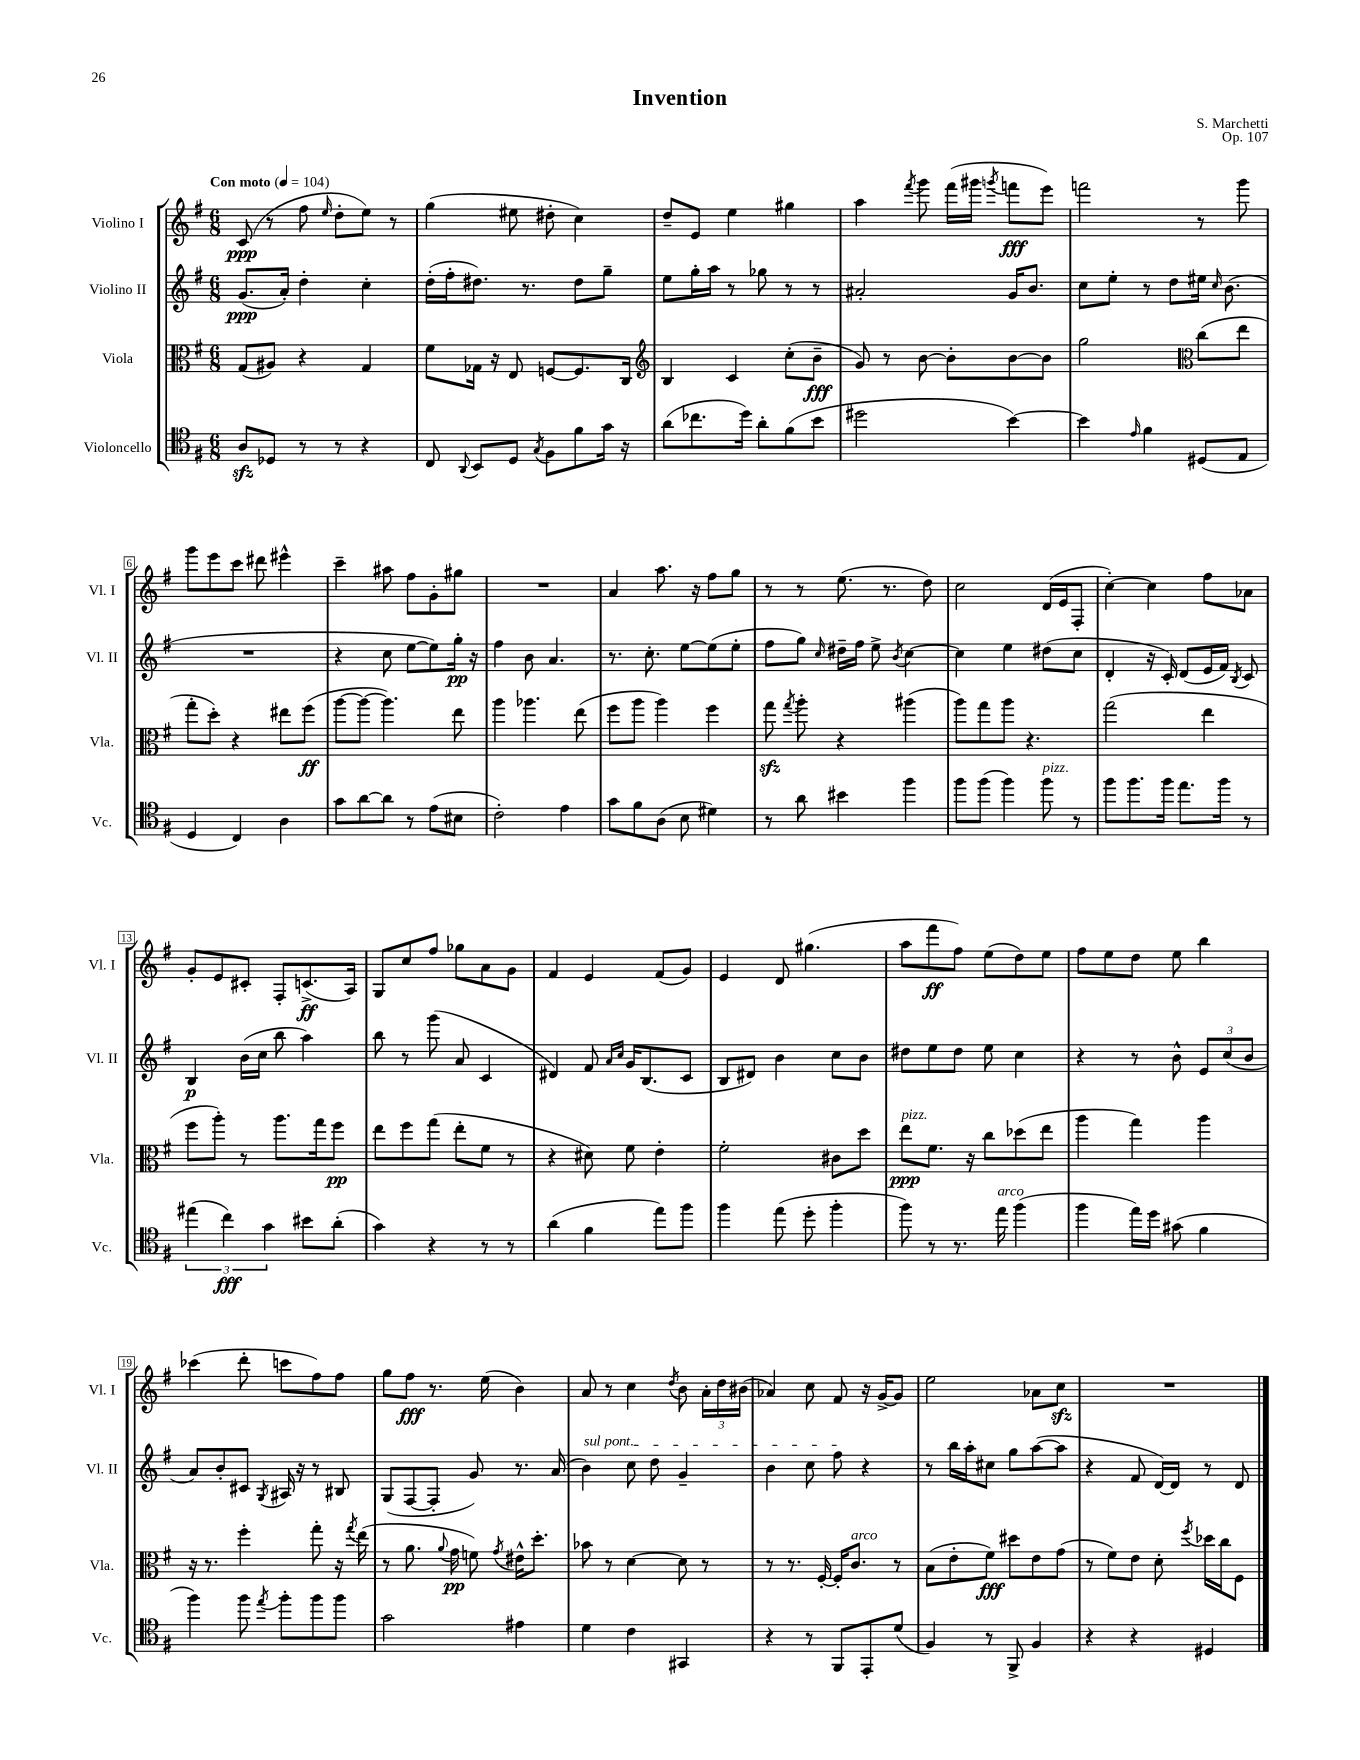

**kern	**dynam	**kern	**dynam	**kern	**dynam	**kern	**dynam
*part4	*part4	*part3	*part3	*part2	*part2	*part1	*part1
*staff4	*staff4	*staff3	*staff3	*staff2	*staff2	*staff1	*staff1
*I"Violoncello	*	*I"Viola	*	*I"Violino II	*	*I"Violino I	*
*I'Vc.	*	*I'Vla.	*	*I'Vl. II	*	*I'Vl. I	*
*clefC4	*	*clefC3	*	*clefG2	*	*clefG2	*
*k[f#]	*	*k[f#]	*	*k[f#]	*	*k[f#]	*
*M6/8	*	*M6/8	*	*M6/8	*	*M6/8	*
*MM104	*	*MM104	*	*MM104	*	*MM104	*
=1	=1	=1	=1	=1	=1	=1	=1
!	!	!	!	!	!	!LO:TX:a:B:t=Con moto	!
8Azz/L	.	(8G/L	.	(8.g/L	ppp	(8c/	ppp
8D-X/J	.	8A#X/J)	.	.	.	8r	.
.	.	.	.	16a'/Jk)	.	.	.
8r	.	4r	.	4dd'\	.	8ff#\	.
.	.	.	.	.	.	16qqee/	.
8r	.	.	.	.	.	8dd'\L	.
4r	.	4G/	.	4cc'\	.	8ee\J)	.
.	.	.	.	.	.	8r	.
=2	=2	=2	=2	=2	=2	=2	=2
8C/	.	8f#\L	.	(16dd'\LL	.	(4gg\	.
.	.	.	.	16ff#'\J	.	.	.
8qqAA/	.	.	.	.	.	.	.
8BB/L	.	16G-X\Jk	.	8.dd#X\J)	.	.	.
.	.	16r	.	.	.	.	.
8D/J	.	8E/	.	.	.	8ee#X\	.
.	.	.	.	8.r	.	.	.
8qG/	.	.	.	.	.	.	.
8F#\L	.	[8Fn/L	.	.	.	8dd#X'\	.
8f#\	.	8.F/]	.	8dd#\L	.	4cc\)	.
16g\Jk	.	.	.	8gg~\J	.	.	.
16r	.	16C/Jk	.	.	.	.	.
=3	=3	=3	=3	=3	=3	=3	=3
*	*	*clefG2	*	*	*	*	*
(8a\L	.	4B/	.	8ee\L	.	8dd~/L	.
8.cc-X\	.	.	.	16gg'\L	.	8e/J	.
.	.	.	.	16aa\JJ	.	.	.
.	.	4c/	.	8r	.	4ee\	.
16dd\Jk)	.	.	.	.	.	.	.
8a'\L	.	.	.	8gg-X\	.	.	.
(8f#\	.	(8cc'\L	.	8r	.	4gg#X\	.
8b\J	.	8b~\J	fff	8r	.	.	.
=4	=4	=4	=4	=4	=4	=4	=4
2dd#X\	.	8g/)	.	2a#X'/	.	4aa\	.
.	.	8r	.	.	.	.	.
.	.	.	.	.	.	8qfff#/	.
.	.	[8b\	.	.	.	8ggg\	.
.	.	8b'\L]	.	.	.	(16fff#\LL	.
.	.	.	.	.	.	16ggg#X\JJ	.
.	.	.	.	.	.	8qgggn/	.
[4b\)	.	[8b\	.	16g/KL	.	8fffn\L	fff
.	.	.	.	8.b/J	.	.	.
.	.	8b\J]	.	.	.	8eee\J)	.
=5	=5	=5	=5	=5	=5	=5	=5
4b\]	.	2gg\	.	8cc\L	.	2fffn\	.
.	.	.	.	8ee'\J	.	.	.
16qqe/	.	.	.	.	.	.	.
4f#\	.	.	.	8r	.	.	.
.	.	.	.	8dd\L	.	.	.
*	*	*clefC3	*	*	*	*	*
(8D#X/L	.	(8cc\L	.	16ee#X\Jk	.	8r	.
.	.	.	.	16qqcc/	.	.	.
.	.	.	.	(8.b\	.	.	.
8E/J	.	8ee\J	.	.	.	8ggg\	.
!!LO:LB:g=z
=6	=6	=6	=6	=6	=6	=6	=6
4D/	.	8gg'\L	.	2.r	.	8ggg\L	.
.	.	8dd'\J)	.	.	.	8eee\	.
4C/)	.	4r	.	.	.	8ccc\J	.
.	.	.	.	.	.	8ddd#X\	.
4A\	.	8ee#X\L	.	.	.	4eee#X^^\	.
.	.	(8ff#\J	ff	.	.	.	.
=7	=7	=7	=7	=7	=7	=7	=7
8g\L	.	[8aa\L	.	4r	.	4ccc~\	.
[8a\	.	8aa\J_	.	.	.	.	.
8a\J]	.	4.aa\])	.	8cc\	.	8aa#X\	.
8r	.	.	.	[8ee\L	.	8ff#\L	.
(8e\L	.	.	.	8ee\])	.	8g'\	.
8B#X\J	.	8ee\	.	16gg'\Jk	pp	8gg#X\J	.
.	.	.	.	16r	.	.	.
=8	=8	=8	=8	=8	=8	=8	=8
2c'\)	.	4aa\	.	4ff#\	.	2.r	.
.	.	4.aa-X\	.	8b\	.	.	.
.	.	.	.	4.a/	.	.	.
4e\	.	.	.	.	.	.	.
.	.	(8ee\	.	.	.	.	.
=9	=9	=9	=9	=9	=9	=9	=9
8g\L	.	8ff#\L	.	8.r	.	4a/	.
8f#\	.	8aa\J	.	.	.	.	.
.	.	.	.	8.cc'\	.	.	.
(8A\J	.	4aa\)	.	.	.	8.aa\	.
8B\	.	.	.	[8ee\L	.	.	.
.	.	.	.	.	.	16r	.
4d#X\)	.	4ff#\	.	(8ee\]	.	8ff#\L	.
.	.	.	.	8ee'\J	.	8gg\J	.
=10	=10	=10	=10	=10	=10	=10	=10
8r	.	8ggzz\	.	8ff#\L	.	8r	.
.	.	8qgg/	.	.	.	.	.
8a\	.	8aa'\	.	8gg\J)	.	8r	.
.	.	.	.	16qqcc/	.	.	.
4b#X\	.	4r	.	16dd#X~\LL	.	(8.ee\	.
.	.	.	.	16ff#\JJ	.	.	.
.	.	.	.	8ee^\	.	.	.
.	.	.	.	.	.	8.r	.
.	.	.	.	8qb/	.	.	.
4ff#\	.	(4aa#X\	.	[4cc\	.	.	.
.	.	.	.	.	.	8dd\)	.
=11	=11	=11	=11	=11	=11	=11	=11
8ff#\L	.	8aa\L)	.	4cc\]	.	2cc\	.
(8ff#\J	.	8gg\	.	.	.	.	.
4ff#\)	.	8aa\J	.	4ee\	.	.	.
.	.	4.r	.	.	.	.	.
!LO:TX:a:i:t=pizz.	!	!	!	!	!	!	!
8ff#\	.	.	.	(8dd#X\L	.	(16d/LL	.
.	.	.	.	.	.	16e/J	.
8r	.	.	.	8cc\J	.	8F#'/J	.
=12	=12	=12	=12	=12	=12	=12	=12
8ff#\L	.	(2gg\	.	4d'/	.	[4cc'\)	.
8.ff#\	.	.	.	.	.	.	.
.	.	.	.	16r	.	4cc\]	.
16ff#\Jk	.	.	.	16c'/)	.	.	.
8.ee\L	.	.	.	(8d/L	.	.	.
.	.	4ee\	.	16e/L	.	8ff#\L	.
16ff#\Jk	.	.	.	16f#/JJ)	.	.	.
.	.	.	.	8qB/	.	.	.
8r	.	.	.	8c/	.	8a-X\J	.
!!LO:LB:g=z
=13	=13	=13	=13	=13	=13	=13	=13
(6ee#X\	.	8ff#\L	.	4B/	p	8g'/L	.
.	.	8aa'\J)	.	.	.	8e/	.
6cc\)	fff	.	.	.	.	.	.
.	.	8r	.	(16b\LL	.	8c#X'/J	.
.	.	.	.	16cc\JJ	.	.	.
6g\	.	.	.	.	.	.	.
.	.	8.aa\L	.	8bb\	.	8F#'/L	.
8b#X\L	.	.	.	4aa\)	.	(8.cn^/	ff
.	.	16gg\k	.	.	.	.	.
(8a'\J	.	8ff#\J	pp	.	.	.	.
.	.	.	.	.	.	16A/Jk)	.
=14	=14	=14	=14	=14	=14	=14	=14
4g\)	.	8ee\L	.	8bb\	.	8G/L	.
.	.	8ff#\	.	8r	.	8cc/	.
4r	.	(8gg\J	.	(8ggg\	.	8ff#/J	.
.	.	8ee'\L	.	8a/	.	8gg-X\L	.
8r	.	8f#\J	.	4c/	.	8a\	.
8r	.	8r	.	.	.	8g\J	.
=15	=15	=15	=15	=15	=15	=15	=15
(4a\	.	4r	.	4d#X/)	.	4f#/	.
4f#\	.	8d#X\)	.	8f#/	.	4e/	.
.	.	.	.	16qqa/LL	.	.	.
.	.	.	.	16qqcc/JJ	.	.	.
.	.	8f#\	.	16g/KL	.	.	.
.	.	.	.	(8.B/	.	.	.
8ee\L)	.	4e'\	.	.	.	(8f#/L	.
8ff#\J	.	.	.	8c/J	.	8g/J)	.
=16	=16	=16	=16	=16	=16	=16	=16
4ff#\	.	2f#'\	.	8B/L	.	4e/	.
.	.	.	.	8d#X/J)	.	.	.
(8ee\	.	.	.	4b\	.	8d/	.
8dd'\	.	.	.	.	.	(4.gg#X\	.
4ff#'\	.	8c#X\L	.	8cc\L	.	.	.
.	.	8dd\J	.	8b\J	.	.	.
=17	=17	=17	=17	=17	=17	=17	=17
!	!	!LO:TX:a:i:t=pizz.	!	!	!	!	!
8ff#\)	.	8ee\L	ppp	8dd#X\L	.	8aa\L	.
8r	.	8.f#\J	.	8ee\	.	8fff#\	ff
8.r	.	.	.	8dd#\J	.	8ff#\J)	.
.	.	16r	.	.	.	.	.
.	.	8cc\L	.	8ee\	.	(8ee\L	.
!LO:TX:a:i:t=arco	!	!	!	!	!	!	!
16ee\	.	.	.	.	.	.	.
(4ff#\	.	(8dd-X\	.	4cc\	.	8dd\)	.
.	.	8ee\J	.	.	.	8ee\J	.
=18	=18	=18	=18	=18	=18	=18	=18
4ff#\	.	4aa\	.	4r	.	8ff#\L	.
.	.	.	.	.	.	8ee\	.
16ee\LL)	.	4gg\)	.	8r	.	8dd\J	.
16dd\JJ	.	.	.	.	.	.	.
(8g#X\	.	.	.	8b^^\	.	8ee\	.
4f#\	.	4aa\	.	12e/L	.	4bb\	.
.	.	.	.	(12cc/	.	.	.
.	.	.	.	12b/J	.	.	.
!!LO:LB:g=z
=19	=19	=19	=19	=19	=19	=19	=19
4ff#\)	.	16r	.	8a/L)	.	(4ccc-X\	.
.	.	8.r	.	.	.	.	.
.	.	.	.	8b'/	.	.	.
8ff#\	.	4ff#'\	.	8c#X/J	.	8ddd'\	.
8qee/	.	.	.	8qG/	.	.	.
8ff#'\L	.	.	.	16A#X/	.	8cccn\L	.
.	.	.	.	16r	.	.	.
8ff#\	.	8gg'\	.	8r	.	8ff#\)	.
8ff#\J	.	16r	.	8B#X/	.	8ff#\J	.
.	.	8qgg/	.	.	.	.	.
.	.	(16ee\	.	.	.	.	.
=20	=20	=20	=20	=20	=20	=20	=20
2g\	.	8r	.	(8G/L	.	8gg\L	.
.	.	8.a\	.	[8F#/	.	8ff#\J	fff
.	.	.	.	8F#'/J]	.	8.r	.
.	.	8qqa/	.	.	.	.	.
.	.	16g\	pp	.	.	.	.
.	.	8fn\)	.	8g/)	.	.	.
.	.	.	.	.	.	(16ee\	.
.	.	8qg/	.	.	.	.	.
4e#X\	.	16e#X^^\KL	.	8.r	.	4b\)	.
.	.	8.dd'\J	.	.	.	.	.
.	.	.	.	(16a/	.	.	.
=21	=21	=21	=21	=21	=21	=21	=21
!	!	!	!	!LO:TX:a:i:t=sul pont.	!	!	!
4d\	.	8b-X\	.	4b\)	.	8a/	.
.	.	8r	.	.	.	8r	.
4c\	.	[4d\	.	8cc\	.	4cc\	.
.	.	.	.	8dd\	.	.	.
.	.	.	.	.	.	8qdd/	.
4GG#X/	.	8d\]	.	4g~/	.	8b\	.
.	.	8r	.	.	.	24a'\LL	.
.	.	.	.	.	.	24dd\	.
.	.	.	.	.	.	(24b#X\JJ	.
=22	=22	=22	=22	=22	=22	=22	=22
4r	.	8r	.	4b\	.	4a-X/)	.
.	.	8.r	.	.	.	.	.
8r	.	.	.	8cc\	.	8cc\	.
.	.	[16F#'/	.	.	.	.	.
8FF#/L	.	16F#'/KL]	.	8ff#\	.	8f#/	.
!	!	!LO:TX:a:i:t=arco	!	!	!	!	!
.	.	8.c/J	.	.	.	.	.
8EE'/	.	.	.	4r	.	16r	.
.	.	.	.	.	.	[16g^/KL	.
(8d/J	.	8r	.	.	.	8g/J]	.
=23	=23	=23	=23	=23	=23	=23	=23
4F#/)	.	(8B\L	.	8r	.	2ee\	.
.	.	8e'\	.	16bb\LL	.	.	.
.	.	.	.	16aa'\J	.	.	.
8r	.	8f#\J)	fff	8cc#X\J	.	.	.
8FF#^/	.	8dd#X\L	.	8gg\L	.	.	.
4F#/	.	8e\	.	([8aa\	.	8a-X\L	.
.	.	(8g\J	.	8aa\J]	.	8cczz\J	.
=24	=24	=24	=24	=24	=24	=24	=24
4r	.	8r	.	4r	.	2.r	.
.	.	8f#\L)	.	.	.	.	.
4r	.	8e\J	.	8f#/	.	.	.
.	.	8d'\	.	[16d/LL)	.	.	.
.	.	.	.	16d/JJ]	.	.	.
.	.	8qff#/	.	.	.	.	.
4D#X/	.	16dd-X\LL	.	8r	.	.	.
.	.	16cc\J	.	.	.	.	.
.	.	8F#\J	.	8d/	.	.	.
==	==	==	==	==	==	==	==
*-	*-	*-	*-	*-	*-	*-	*-
